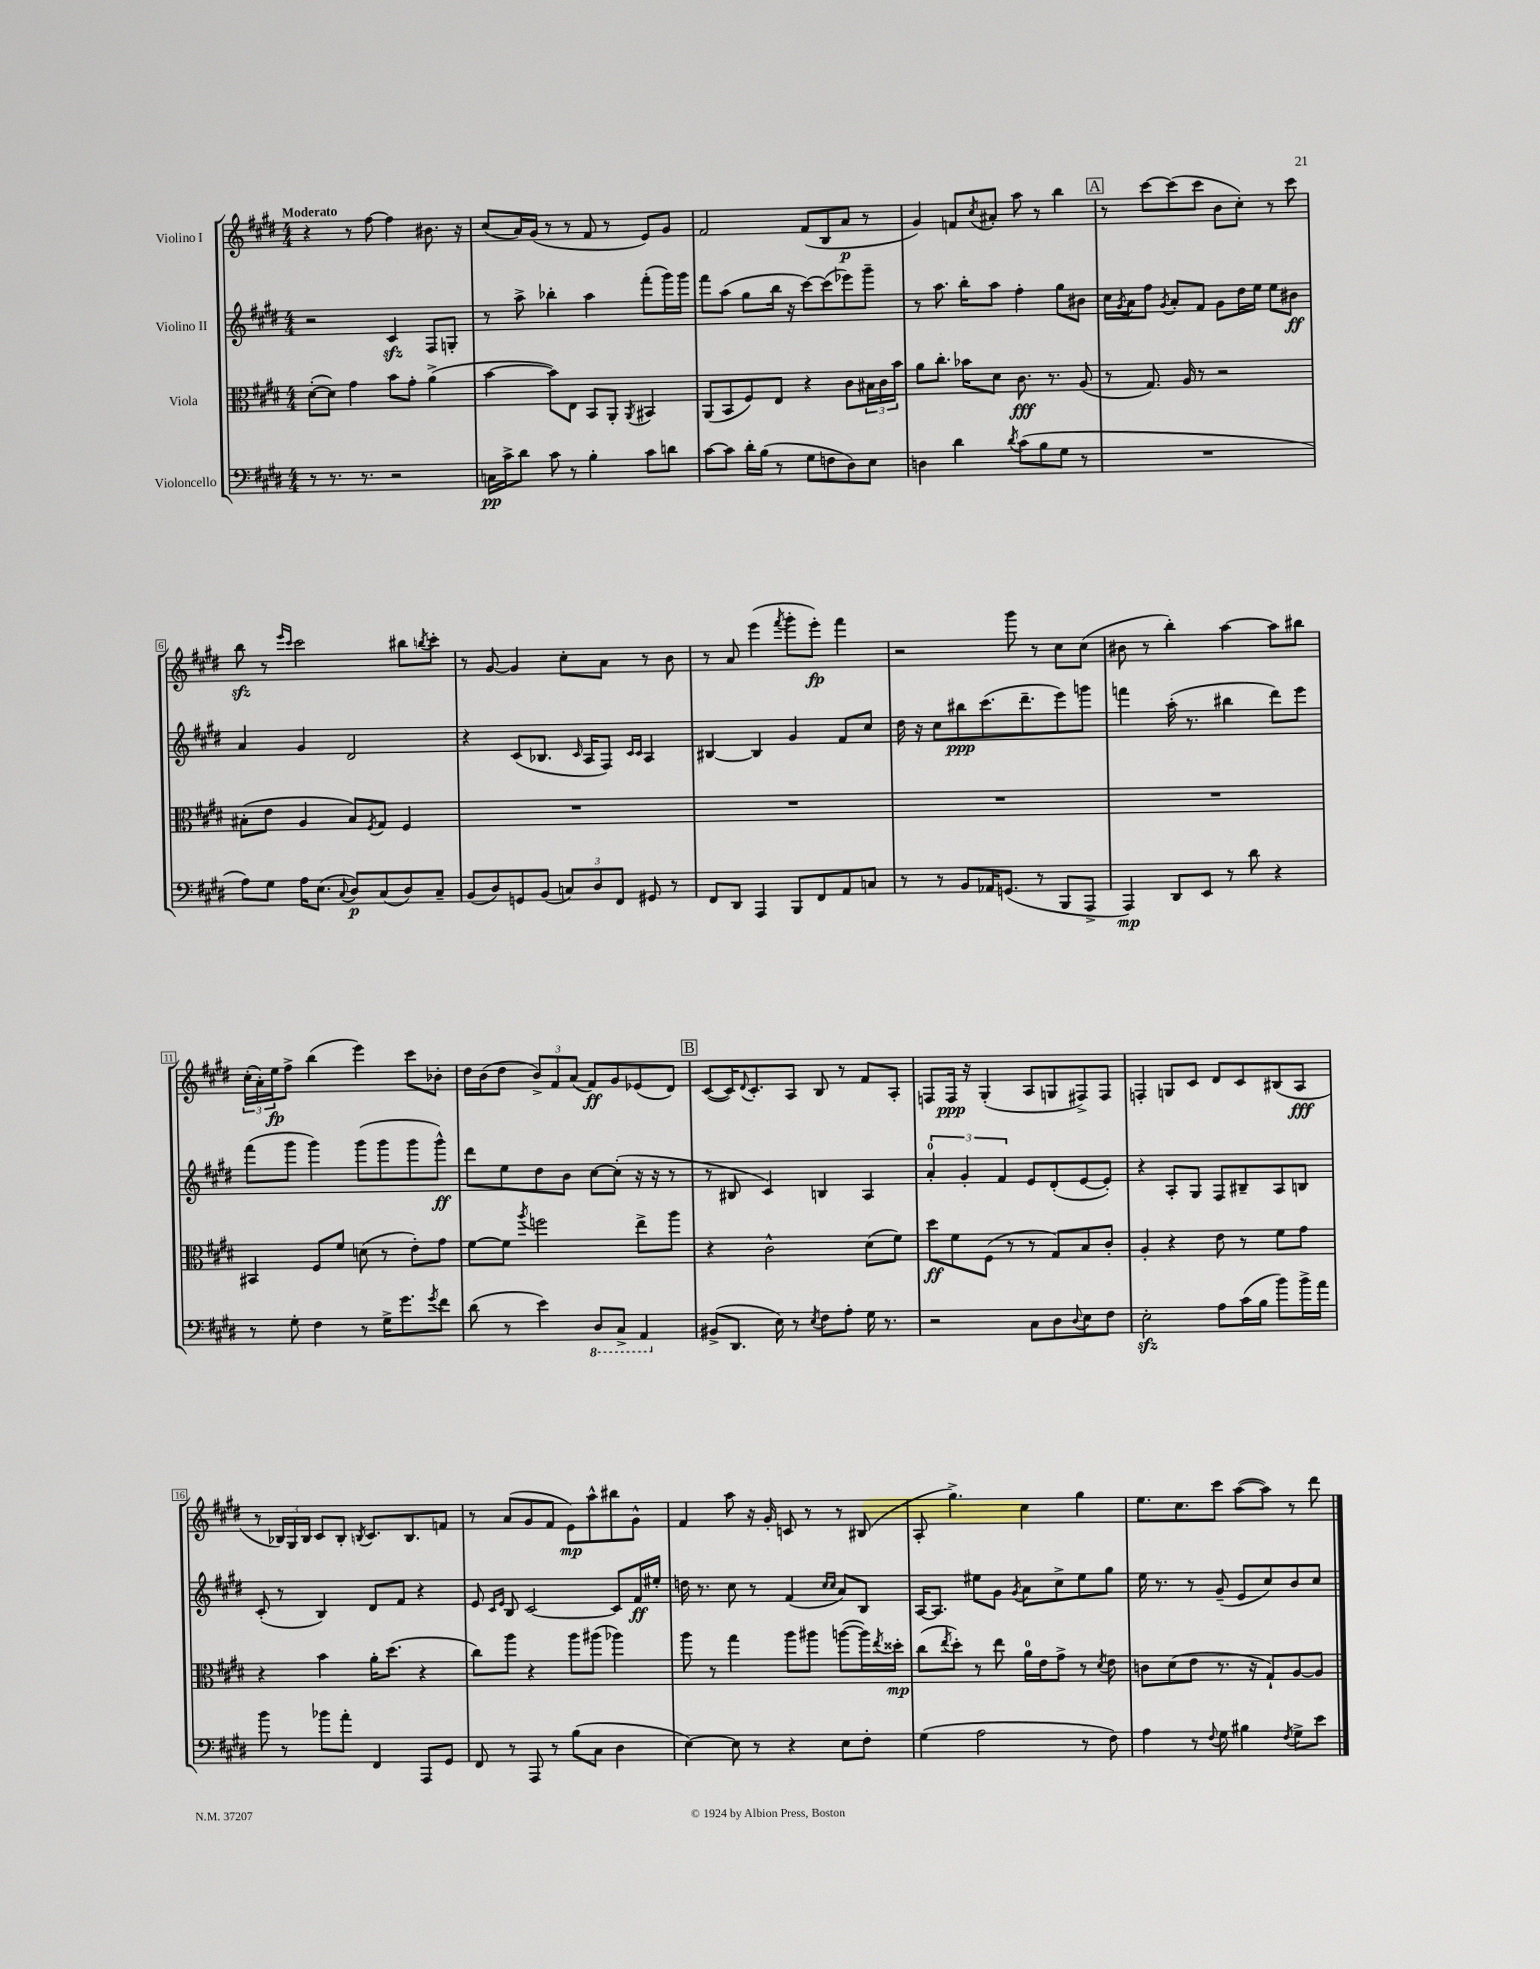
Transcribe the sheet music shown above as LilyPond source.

<<
\new StaffGroup <<
\new Staff = "s0" \with { instrumentName = "Violino I" } {
    \clef treble \key e \major \numericTimeSignature \time 4/4 \tempo "Moderato"
    r4 r8 fis''8~ fis''4 bis'8. r16 |
    cis''8( a'16) gis'16( r8 r8 fis'8 r8 e'8) gis'8 |
    fis'2 fis'8( b8 a'8\p r8 |
    gis'4) f'8 \acciaccatura { cis''8 } ais'8-. a''8 r8 b''4 |
    \mark \markup { \box "A" } r8 cis'''8~ cis'''8( cis'''8 b'8 cis''8-.) r8 cis'''8 |
    b''8\sfz r8 \grace { e'''16 cis'''16 } cis'''2 bis''8 \acciaccatura { b''8 } cis'''8-. |
    r8 gis'8~ gis'4 cis''8-. a'8 r8 b'8 |
    r8 a'8 e'''4( \acciaccatura { fis'''8 } gis'''8-. e'''8-.\fp) fis'''4 |
    r2 gis'''8 r8 cis''8 cis''8( |
    bis'8 r8 b''4-.) a''4~ a''8 bis''8 |
    \tuplet 3/2 { cis''16-.( a'16-.) e''16\fp } fis''8-> b''4( e'''4) cis'''8 bes'8-. |
    dis''16 b'16( dis''8 \tuplet 3/2 { b'8->) fis'8 a'8( } fis'8\ff) gis'8 ees'8( dis'8) |
    \mark \markup { \box "B" } cis'8~( cis'16) \appoggiatura { dis'8 } cis'8.-. a8 b8 r8 fis'8 a8-. |
    f8 f16\ppp r16 gis4-.( a8 g8 fis8->) fis8 |
    f4-. g8 cis'8 dis'8 cis'8 bis8( a8\fff |
    r8 \tuplet 3/2 { bes16) gis16 bes16 } cis'8 bes8-. \acciaccatura { b8 } cis'8. b8. f'8 |
    r8 a'8( gis'8 fis'8 e'8\mp) a''8-^ bis''8 gis'8-^ |
    fis'4 a''8 r16 gis'16-. c'8 r8 r8 bis8( |
    a8-. gis''4.->) cis''4 gis''4 |
    e''8. cis''8. cis'''8 a''8~( a''8) r8 dis'''8 \bar "|." |
}
\new Staff = "s1" \with { instrumentName = "Violino II" } {
    \clef treble \key e \major \numericTimeSignature \time 4/4
    r2 cis'4\sfz fis8 g8-. |
    r8 a''8-> bes''4-. a''4 fis'''8-.( gis'''16) gis'''16 |
    fis'''8 a''8( gis''8 b''16 r16 cis'''8~) cis'''8( ees'''8) gis'''8-- |
    r8 a''8. b''16-. a''8 fis''4-. gis''8 bis'8 |
    \mark \markup { \box "A" } cis''16 \acciaccatura { gis'8 } a'16 fis''8 \acciaccatura { gis'8 } a'8-. fis'8 gis'8 dis''16 e''16 e''8 bis'8\ff |
    a'4 gis'4 dis'2 |
    r4 cis'8( bes8. \grace { cis'16 } a16 fis8) \grace { cis'16 cis'16 } a4 |
    bis4~ bis4 gis'4 fis'8 cis''8 |
    dis''16 r16 cis''8 bis''8\ppp cis'''8.( dis'''8.-- e'''8) g'''8 |
    f'''4 a''16-.( r8. bis''4 dis'''8) e'''8 |
    fis'''8( gis'''8 gis'''4) gis'''8( gis'''8 gis'''8 gis'''8-^\ff) |
    dis'''8 e''8 dis''8 b'8 cis''8~ cis''8-.( r16 r16 r8 |
    \mark \markup { \box "B" } r8 bis8 cis'4) b4 a4 |
    \tuplet 3/2 { a'4-0-. gis'4-. fis'4 } e'8 dis'8-.( e'8~ e'8-.) |
    r4 a8-. gis8 fis8 bis8-- a8 b8 |
    cis'8-.( r8 b4) dis'8 fis'8 r4 |
    e'8 \grace { cis'16 e'16 } b8 cis'2~ cis'8 fis'16\ff eis''16-. |
    d''16 r8. cis''8 r8 fis'4( \grace { cis''16 cis''16 } a'8) b8 |
    a16~ a8. eis''8 gis'8 \acciaccatura { gis'8 } a'8 cis''8-> eis''8 gis''8 |
    e''16 r8. r8 gis'8--( e'8 cis''8) b'8 cis''8 \bar "|." |
}
\new Staff = "s2" \with { instrumentName = "Viola" } {
    \clef alto \key e \major \numericTimeSignature \time 4/4
    dis'8~-.( dis'8) gis'4 b'8 gis'8-. a'4->( |
    b'4~ b'8) e8 b,8 a,8-. \acciaccatura { a,8 } bis,4 |
    a,8( b,8 fis8) e8 r4 cis'8 \tuplet 3/2 { bis16 cis'16 b'16 } |
    a'8 cis''8.-. bes'16 dis'8 cis'8.\fff r8. a8( |
    \mark \markup { \box "A" } r8 gis8.) a16 r8 r2 |
    bis8-.( e'8 a4 bis8) \acciaccatura { fis8 } gis8 fis4 |
    R1 |
    R1 |
    R1 |
    R1 |
    bis,4 fis8 fis'8 d'8( r8 e'8-.) gis'8 |
    fis'8~ fis'8 \acciaccatura { a''8 } f''2 e''8-> a''8 |
    \mark \markup { \box "B" } r4 cis'2-^ dis'8( fis'8) |
    dis''8\ff fis'8 fis8( r8 r8 gis8) b8 cis'8-. |
    a4-. r4 e'8 r8 fis'8 gis'8 |
    r4 b'4 a'16-. dis''8.( r4 |
    cis''8) a''8 r4 a''8 ais''8( aes''4) |
    a''8 r8 gis''4 a''8 ais''8 a''8~( a''16) \acciaccatura { e''8 } disis''16-.\mp |
    cis''8( \acciaccatura { e''8 } dis''8-.) r8 e''8 a'16-0 e'16 gis'8-> r8 \acciaccatura { dis'8 } e'8 |
    c'8 dis'8( e'8 r8. r16 gis8-!) a8~ a8 \bar "|." |
}
\new Staff = "s3" \with { instrumentName = "Violoncello" } {
    \clef bass \key e \major \numericTimeSignature \time 4/4
    r8 r8. r8. r2 |
    c16\pp cis'16-> dis'8 cis'8 r8 b4-. cis'8 d'8 |
    cis'8~ cis'8 dis'16-. b16( r8 gis8 f8 dis8) e8 |
    d4 dis'4 \acciaccatura { dis'8 } cis'8( b8 gis8 r8 |
    \mark \markup { \box "A" } R1 |
    a8) gis8 a16 e8.( \appoggiatura { cis8 } dis8\p) cis8( dis8) cis8-- |
    b,8( dis8) g,8 b,8( \tuplet 3/2 { c8) dis8 fis,8 } gis,8 r8 |
    fis,8 dis,8 a,,4 b,,8 fis,8 a,8 c8 |
    r8 r8 b,8 aes,16 g,8.( r8 b,,8 a,,8-> |
    a,,4\mp) dis,8 e,8 r8 dis'8 r4 |
    r8 gis8-. fis4 r8 gis16-> gis'8. \acciaccatura { gis'8 } fis'8 |
    dis'8( r8 e'4) \ottava #-1 dis,8 cis,8-> a,,4 \ottava #0 |
    \mark \markup { \box "B" } bis,8->( dis,8. e16) r8 \acciaccatura { e8 } fis8 a8-. gis16 r8. |
    r2 cis8 dis8 \appoggiatura { dis8 } e8 fis8 |
    e2-.\sfz a8 cis'16( b16 b'8) b'16-> a'16 |
    b'8 r8 bes'8 a'8-. fis,4 a,,8 gis,8 |
    fis,8 r8 a,,8 r8 b8( cis8 dis4 |
    e4~) e8 r8 r4 e8 fis8-. |
    gis4( a2 r8 fis8) |
    a4 r8 \appoggiatura { fis8 } gis8 bis4 \acciaccatura { fis8 } gis8-> e'8 \bar "|." |
}
>>
>>
\layout { \context { \Score \override BarNumber.stencil = #(make-stencil-boxer 0.1 0.3 ly:text-interface::print) } }
